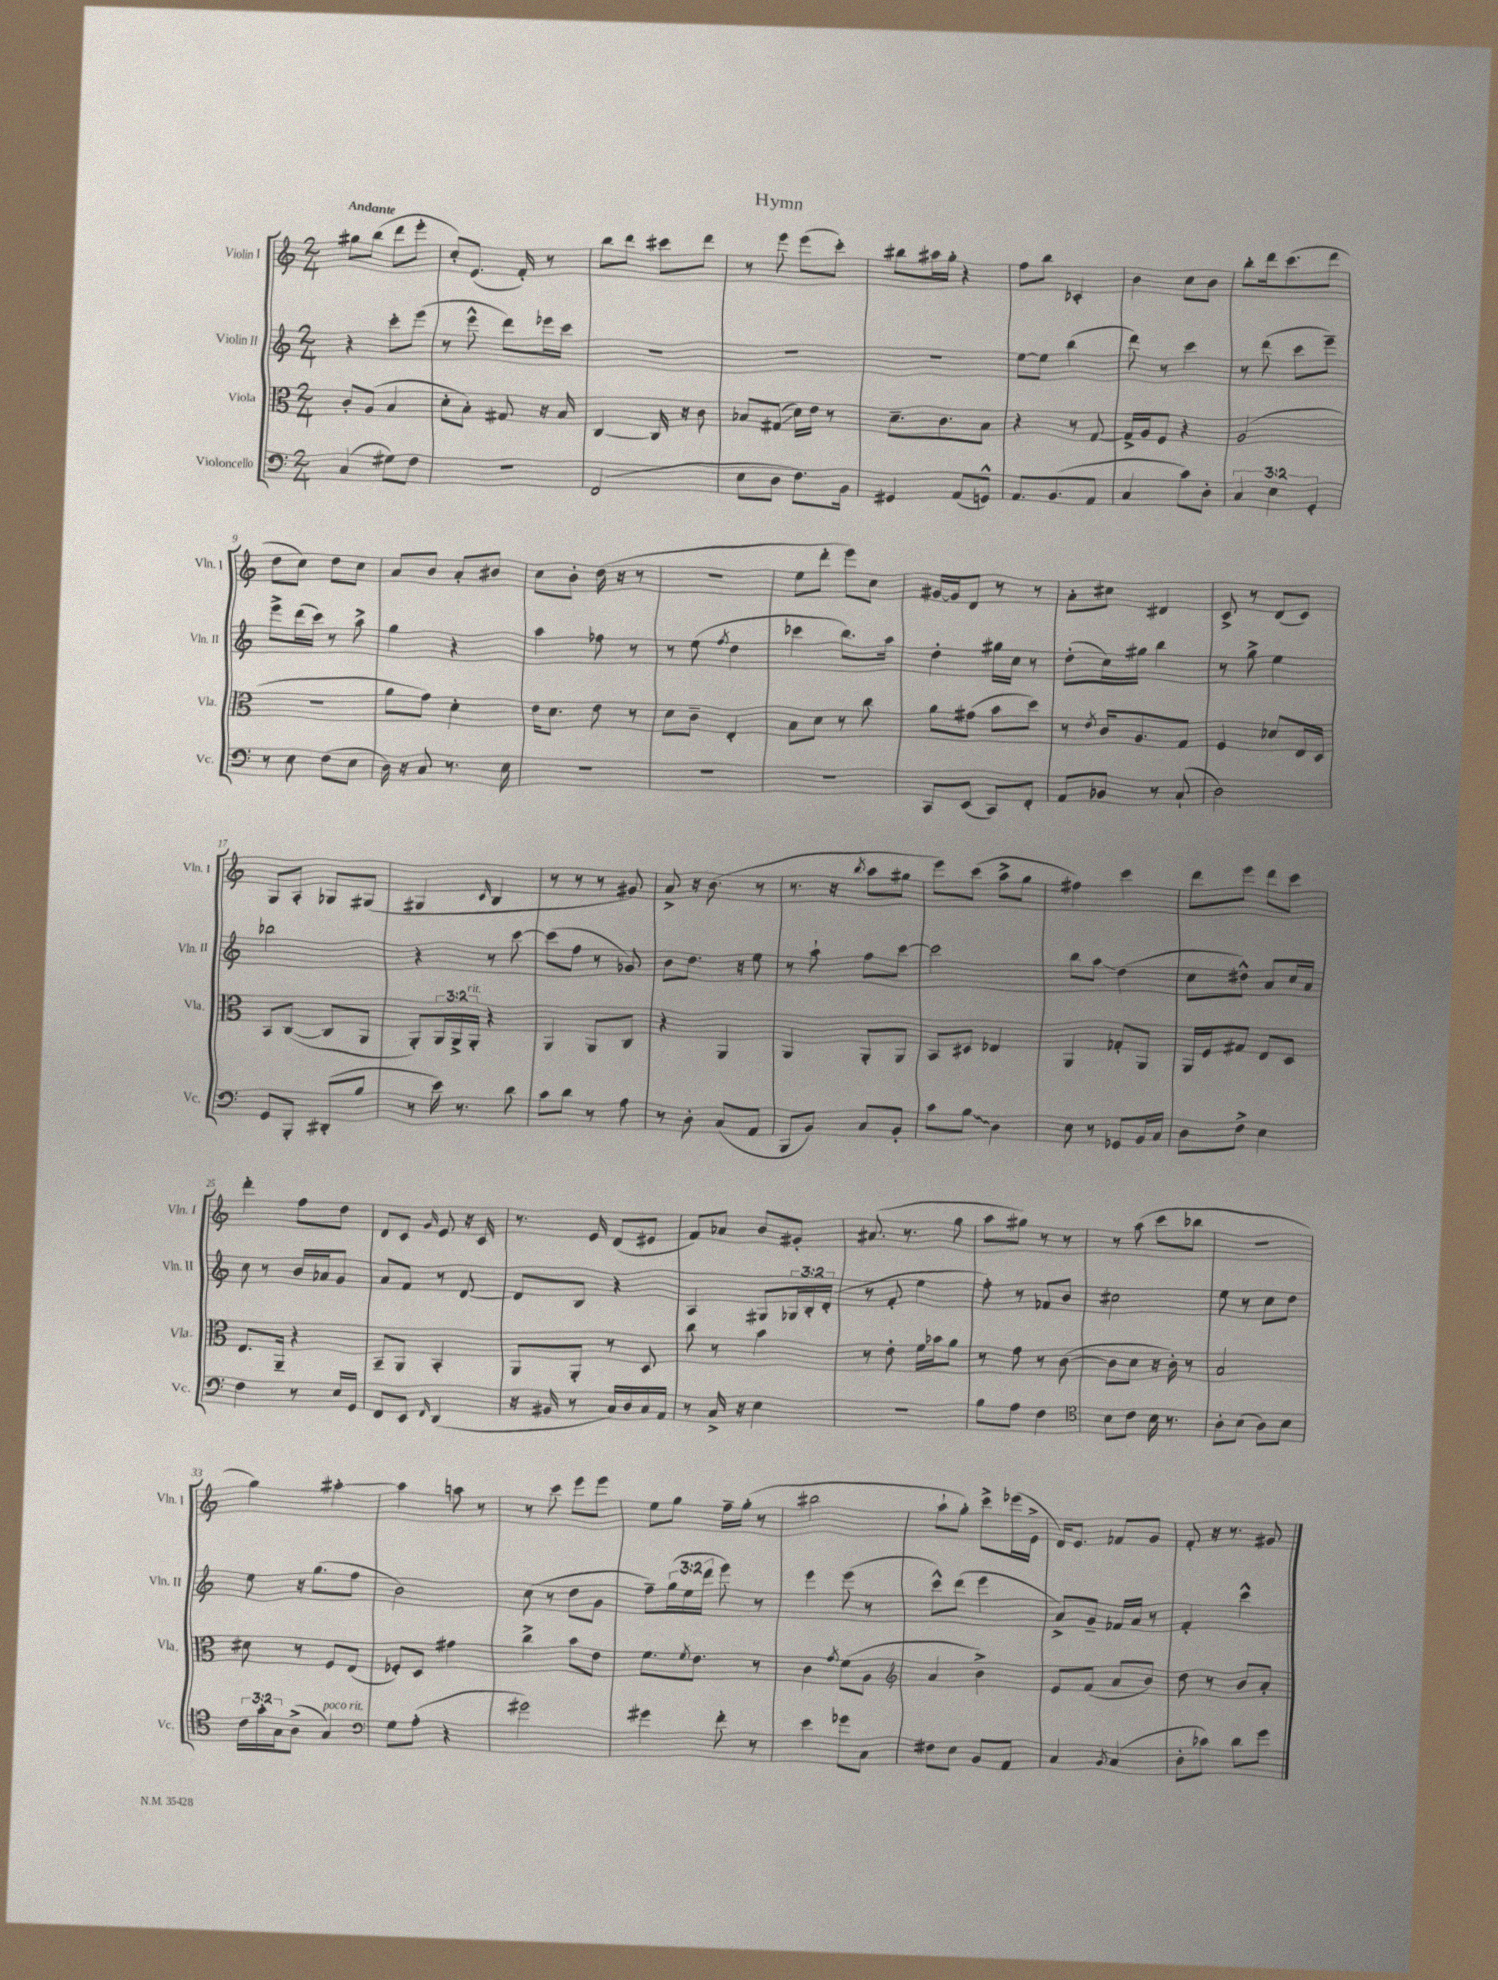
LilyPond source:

\header { title = "Hymn" }
<<
\new StaffGroup <<
\new Staff = "s0" \with { instrumentName = "Violin I" shortInstrumentName = "Vln. I" } {
    \clef treble \key c \major \numericTimeSignature \time 2/4 \tempo "Andante"
    gis''8 b''8( d'''8 e'''8-. |
    c''8-.) e'8.( f'16-.) r8 |
    b''8 d'''8 cis'''8 d'''8 |
    r8 e'''8 e'''8( c'''8-.) |
    bis''8 ais''16 g''16-. r4 |
    f''8 b''8 ces'4-. |
    b'4 c''8 b'8 |
    b''8-. d'''16 c'''8.( d'''8 |
    d''8 c''8) d''8 c''8 |
    a'8 b'8 a'8-. bis'8 |
    c''8 b'8-. d''16( r16 r8 |
    r2 |
    e''8 d'''8-. e'''8) c''8 |
    gis'16~ gis'16 d'8 r8 r8 |
    a'8-. cis''8 dis'4 |
    c'8-> r8 d'8( c'8) |
    g8 a8-. ges8 gis8( |
    gis4 \grace { c'16 } b4 |
    r8 r8 r8 gis'8) |
    a'8-> r16 b'8.( r8 |
    r8. r16 \acciaccatura { b''8 } a''8 gis''8 |
    e'''8) c'''8( a''8-> g''8 |
    fis''4) c'''4 |
    d'''8 e'''8 d'''8 c'''8 |
    d'''4-. f''8 d''8 |
    d'8 c'8 \grace { g'16 } e'8 r16 c'16 |
    r8. e'16 d'8( eis'8 |
    f'8) aes'8 b'8 gis'8-. |
    ais'8.( r8. g''8 |
    a''8 gis''8) r8 r8 |
    r8 a''8( c'''8 bes''8 |
    R2 |
    g''4) ais''4~-. |
    ais''4 a''8 r8 |
    r8 c'''8 e'''8 e'''8 |
    e''8 g''8 f''16-- g''16-.( r8 |
    bis''2 |
    a''8-! g''8-.) c'''8-> ees'''16( e'16-> |
    d'16) e'8. fes'8 g'8 |
    f'8-. r16 r8. gis'8 \bar "|." |
}
\new Staff = "s1" \with { instrumentName = "Violin II" shortInstrumentName = "Vln. II" } {
    \clef treble \key c \major \numericTimeSignature \time 2/4 \override Staff.TupletNumber.text = #tuplet-number::calc-fraction-text
    r4 c'''8-. e'''8( |
    r8 e'''8-^ d'''8) ees'''16 c'''16 |
    R2 |
    R2 |
    R2 |
    e''8~ e''8 b''4( |
    d'''8) r8 c'''4 |
    r8 d'''8( c'''8 e'''8--) |
    e'''8-> d'''16( c'''16) r8 a''8-> |
    g''4 r4 |
    a''4 fes''8 r8 |
    r8 e''8( \acciaccatura { f''8 } d''4 |
    ces'''4 b''8.) a''16 |
    d''4-. gis''16 c''16 r8 |
    d''8-.( c''16) gis''16 b''4 |
    r8 g''8-> e''4 |
    bes''2 |
    r4 r8 c'''8~ |
    c'''8( f''8 r8 ges'8) |
    b'8 d''8. r16 e''8 |
    r8 a''8-! f''8 c'''8~ |
    c'''2 |
    b''8 a''8\glissando d''4( |
    c''8 dis''8-^) a'8 c''16 a'16 |
    c''8 r8 b'16 aes'16 g'8 |
    a'8 f'8 r8 d'8~ |
    d'8 b8 r4 |
    a4 gis8 \tuplet 3/2 { ges16 b16-. d'16-.( } |
    r8 f'8-. e''4 |
    f''8-.) r8 fes'8 b'8 |
    cis''2 |
    e''8 r8 c''8 d''8 |
    e''8 r16 g''8.( f''8 |
    b'2) |
    c''8( r8 d''8 g'8 |
    f''8--) \tuplet 3/2 { g''16( e''16 d'''16 } e'''8) r8 |
    e'''4 e'''8( r8 |
    c'''8-^) d'''8( e'''4 |
    a'8->) g'8-- fes'16 a'16 r8 |
    f'4-. c'''4-^ \bar "|." |
}
\new Staff = "s2" \with { instrumentName = "Viola" shortInstrumentName = "Vla." } {
    \clef alto \key c \major \numericTimeSignature \time 2/4 \override Staff.TupletNumber.text = #tuplet-number::calc-fraction-text
    c'8-. a8( b4 |
    d'8-. b8-.) gis8 r16 b16 |
    c4~ c16 r16 c'8 |
    bes8 gis8\glissando( d'16) e'16 r8 |
    d'8.-- c'8. b8 |
    r4 r8 g8~ |
    g16-> a16 f8 r4 |
    a2( |
    r2 |
    a'8 g'8) d'4-. |
    e'16 d'8. e'8 r8 |
    d'8 c'8-- e4-. |
    b8 d'8 r8 c''8 |
    a'8 gis'8( b'8 d''8) |
    r8 \acciaccatura { e'8 } c'16 a8. g8 |
    f4 des'8 e16 d16 |
    b,8 c8~( c8 a,8 |
    a,8-.) \tuplet 3/2 { a,16 a,16-> a,16-.^\markup { \italic "rit." } } r4 |
    a,4 a,8 c8 |
    r4 a,4 |
    a,4 a,8-. a,8 |
    b,8 dis8 ees4 |
    a,4 ges8-. a,8 |
    a,16 f16 gis8 e8 d8 |
    e8. a,16-- r4 |
    b,8-- a,8 b,4-. |
    a,8 a,8-. r8 d8 |
    c''8 r8 b'4 |
    r8 e'8-. f'16 bes'16 a'8 |
    r8 g'8 r8 c'8~( |
    c'8 d'8 r16 c'16-.) r8 |
    b2 |
    dis'8 r8 f8 e8( |
    fes8-.) d8 gis'4 |
    c''4-> b'8 e'8 |
    f'8. \acciaccatura { f'8 } e'8. r8 |
    c'4 \acciaccatura { g'8 } f'8( a8 |
    \clef treble a'4 b'4->) |
    e'8 f'8( a'8 b'8) |
    d''8 r8 b'8 a'8-. \bar "|." |
}
\new Staff = "s3" \with { instrumentName = "Violoncello" shortInstrumentName = "Vc." } {
    \clef bass \key c \major \numericTimeSignature \time 2/4 \override Staff.TupletNumber.text = #tuplet-number::calc-fraction-text
    c4( gis8) f8 |
    r2 |
    f,2( |
    e8 d8 f8.) b,16 |
    gis,4 a,8( g,8-^) |
    a,8. b,8.( a,8 |
    c4 c'8) d8-. |
    \tuplet 3/2 { c4 e4 g,4-. } |
    r8 e8 f8( e8 |
    d16) r16 c8 r8. e16 |
    R2 |
    R2 |
    R2 |
    c,8 e,8( c,8) f,8-. |
    a,8 bes,8 r8 c8-!( |
    d2) |
    g,8 b,,8-. dis,8-.( b8 |
    r8 e'16) r8. d'8 |
    c'8 d'8 r8 a8 |
    r8 d8-. c8( a,8 |
    b,,8 b,8) c8 b,8-. |
    c'8 \once \override Glissando.style = #'zigzag b8\glissando d4 |
    e8 r8 ges,8 b,16 c16 |
    d8 f8-> e4 |
    f4 r8 e16 g,16 |
    f,8 e,8 \grace { f,16 } d,4( |
    r16 bis,16 r8 c16) d16 c16 a,16 |
    r8 c16-> r16 e4 |
    r2 |
    b8 a8 f4 |
    \clef tenor b8 c'8 b16 r8. |
    a8-. b8( a8) b8 |
    \tuplet 3/2 { c'16 g'16-. g16 } a8->( g4^\markup { \italic "poco rit." }) |
    \clef bass g8 a8-.( r4 |
    gis'2) |
    gis'4 f'8-. r8 |
    e'4 ges'8 c8 |
    fis8 e8 b,8 a,8 |
    c4 \acciaccatura { b,8 } c4( |
    d8-. ces'8) d'8 g'8 \bar "|." |
}
>>
>>
